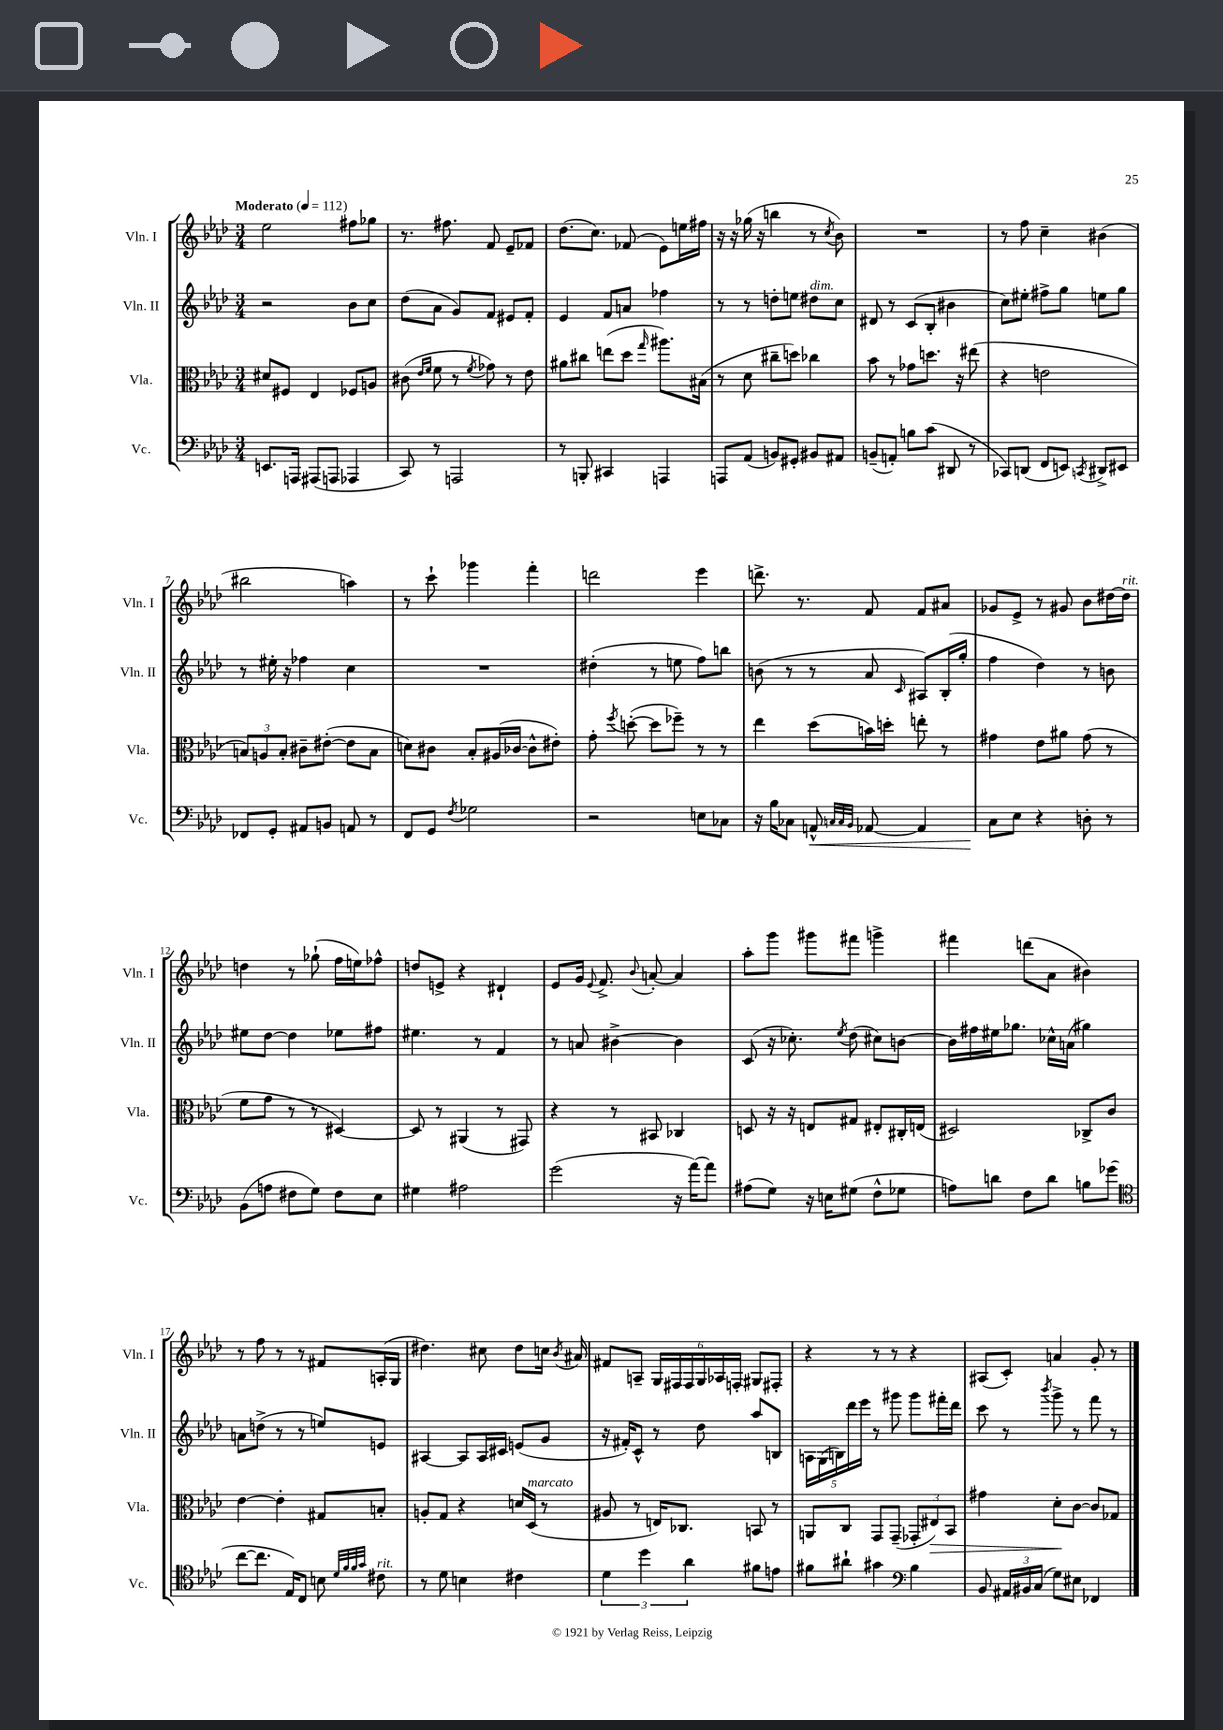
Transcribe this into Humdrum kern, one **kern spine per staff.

**kern	**kern	**kern	**kern
*staff4	*staff3	*staff2	*staff1
*clefF4	*clefC3	*clefG2	*clefG2
*k[b-e-a-d-]	*k[b-e-a-d-]	*k[b-e-a-d-]	*k[b-e-a-d-]
*M3/4	*M3/4	*M3/4	*M3/4
*MM112	*MM112	*MM112	*MM112
8.EE	8d#	2r	2ee-
.	8F#	.	.
16AAA	.	.	.
(8AAA#	4E-	.	.
8AAA	.	.	.
4AAA-	8F-	8b-	8ff#
.	8A	8cc	8gg-
=	=	=	=
8CC)	(8c#	(8dd-	8.r
.	16qqe-	.	.
.	16qqf	.	.
8r	8f	8a-	.
.	.	.	8.ff#
2AAA	8r	8g)	.
.	8qf	.	.
.	8g-)	8f	8f
.	8r	8e#	8e-~
.	8e-	8f'	8f-
=	=	=	=
8r	8a#	4e-	(8.dd-
8BBB'	8cc#	.	.
.	.	.	8.cc)
4CC#	(8ee	8f	.
.	8dd-	8a	(8f-
.	16qqgg	.	.
4AAA	8.aa#)	4ff-	8e-)
.	.	.	16ee
.	(16B#	.	16ff#
=	=	=	=
8AAA	8r	8r	16r
.	.	.	16r
(8AA-	8d-	8r	(16gg-
.	.	.	16r
8BB)	8cc#~	8dd'	4bb
8GG#'	8dd)	8ee	.
8BB#	4cc-	8dd#	8r
.	.	.	8qcc
8AA#	.	8cc	8b-)
=	=	=	=
(8BB~	8b-	8d#	2.r
8AA')	8r	8r	.
8B	8g-	(8c	.
(8c	8.dd	8B-'	.
8DD#	.	4b#	.
.	16r	.	.
8r	(8ee#	.	.
=	=	=	=
8CC-)	4r	8cc)	8r
(8DD	.	8ee#'	8ff
8FF	2e	8ff#^	4cc~
8EE)	.	8gg	.
8qCC	.	.	.
8DD#^	.	8ee	(4b#
8EE#	.	8gg	.
=	=	=	=
8FF-	12B)	8r	2bb#
.	12A	.	.
8GG'	.	16ee#'	.
.	12B'	.	.
.	.	16r	.
8AA#	8c#~	4ff-	.
8BB	([8e#'	.	.
8AA	8e#]	4cc	4aa)
8r	8B	.	.
=	=	=	=
8FF	8d)	2.r	8r
8GG	8c#	.	8ccc`
8qF	.	.	.
2G-	8B-'	.	4ggg-
.	(16A#	.	.
.	[16c-	.	.
.	8c-^^]	.	4fff'
.	8e#')	.	.
=	=	=	=
2r	8g'	(4dd#'	2ddd
.	8qff	.	.
.	([8dd'	.	.
.	8dd]	8r	.
.	8ff-~)	8ee	.
8E	8r	8ff)	4eee-
8C-	8r	8bb	.
=	=	=	=
16r	4ee-	(8b	8.ddd^
16B-	.	.	.
8C-	.	8r	.
.	.	.	8.r
8AA^^	(8dd-	8r	.
32qqC	.	.	.
32qqC	.	.	.
32qqBB-	.	.	.
[8AA-	16b)	8a-	8f
.	16dd'	.	.
.	.	16qqc	.
4AA-]	8ee'	8A#)	8f
.	8r	(16B-'	8a#
.	.	16gg'	.
=	=	=	=
8C	4g#	4ff	8g-
8E-	.	.	8e-^
4r	8e-	4dd-)	8r
.	8a#	.	8g#
8D'	(8g#	8r	8b-
8r	8r	8b	[16dd#
.	.	.	16dd#]
=	=	=	=
(8BB-	8f	8ee#	4dd
8A	8g	[8dd-	.
8F#	8r	4dd-]	8r
8G)	8r	.	(8gg-`
8F#	[4D#)	8ee-	16ff
.	.	.	16ee)
8E-	.	8ff#	8ff-^^
=	=	=	=
4G#	8D#]	4.ee#	8dd
.	8r	.	8e^
2A#	(4AA#	.	4r
.	.	8r	.
.	8r	4f	4d#`
.	8GG#)	.	.
=	=	=	=
(2g	4r	8r	8e-
.	.	8a	16g
.	.	.	8qqe-
.	.	.	8.f^
.	8r	[4b#^	.
.	.	.	8qqb-
.	8BB#	.	[8a'
16r	4C-	4b#]	4a]
[16a-)	.	.	.
8a-]	.	.	.
=	=	=	=
(8A#	8D	(8c	8aa-'
8G)	16r	16r	8ggg
.	16r	8.cc-')	.
16r	8E	.	8ggg#
16E	.	.	.
.	.	8qee-	.
(8G#	8G#	(8dd-	8fff#
8F^^	8E#'	8cc#)	4ggg^
8G-	16C#'	[8b	.
.	(16E	.	.
=	=	=	=
8A)	2D#)	16b]	4fff#
.	.	16ff#	.
8d	.	16ee#	.
.	.	8.gg-	.
8F	.	.	(8ddd
8d	.	16cc-^^	8a-
.	.	(16a	.
8B	8C-^	4gg#)	4b#)
(8g-	8c	.	.
=	=	=	=
*clefC4	*	*	*
[8cc	[4e-	8a	8r
8.cc]	.	(8dd^	8ff
.	4e-']	8r	8r
16E-)	.	.	.
8C	.	8r	8r
8B	8G#	8ee)	8f#
32qqd-	.	.	.
32qqf	.	.	.
32qqf	.	.	.
32qqg	.	.	.
8c#	8B'	8e	(16A'
.	.	.	16G
=	=	=	=
8r	8A'	[4A#	4.dd#)
8d-	8G	.	.
4B	4r	8A#]	.
.	.	16A#	8cc#
.	.	16c#	.
4c#	16d	(8e	8dd#
.	(16D-	.	.
.	8r	8g	16cc
.	.	.	8qb-
.	.	.	16a#
=	=	=	=
6d-	8A#	16r	8f#
.	.	16f#')	.
.	8r	8c^^	8A~
6dd-	.	.	.
.	16E)	8r	24G
.	.	.	24F#
.	8.C-	.	.
6a-	.	.	24F#
.	.	8dd-	24G
.	.	.	24A-
.	.	.	24F'
8f#	8BB	8aa-	8G#
8e	8r	8B	8F#'
=	=	=	=
8f#	8AA	20A	4r
.	.	(20G	.
.	.	20B)	.
8a#`	8C	.	.
.	.	20ddd-	.
.	.	20eee-	.
4g#	8GG	8r	8r
.	(8GG~	8ggg#	8r
*clefF4	*	*	*
4B-	12GG-'	8ggg#	4r
.	12E#)	.	.
.	.	16fff#'	.
.	12BB-	.	.
.	.	16ddd-	.
=	=	=	=
8BB-	4g#	8ccc	(8A#
24AA#	.	8r	8c')
24BB#	.	.	.
(24C	.	.	.
.	.	8qbbb-	.
8G)	8d-'	8ggg^	4a
8E#	[8c	8r	.
4FF-	8c]	8fff	8g'
.	8G-	8r	8r
==	==	==	==
*-	*-	*-	*-
